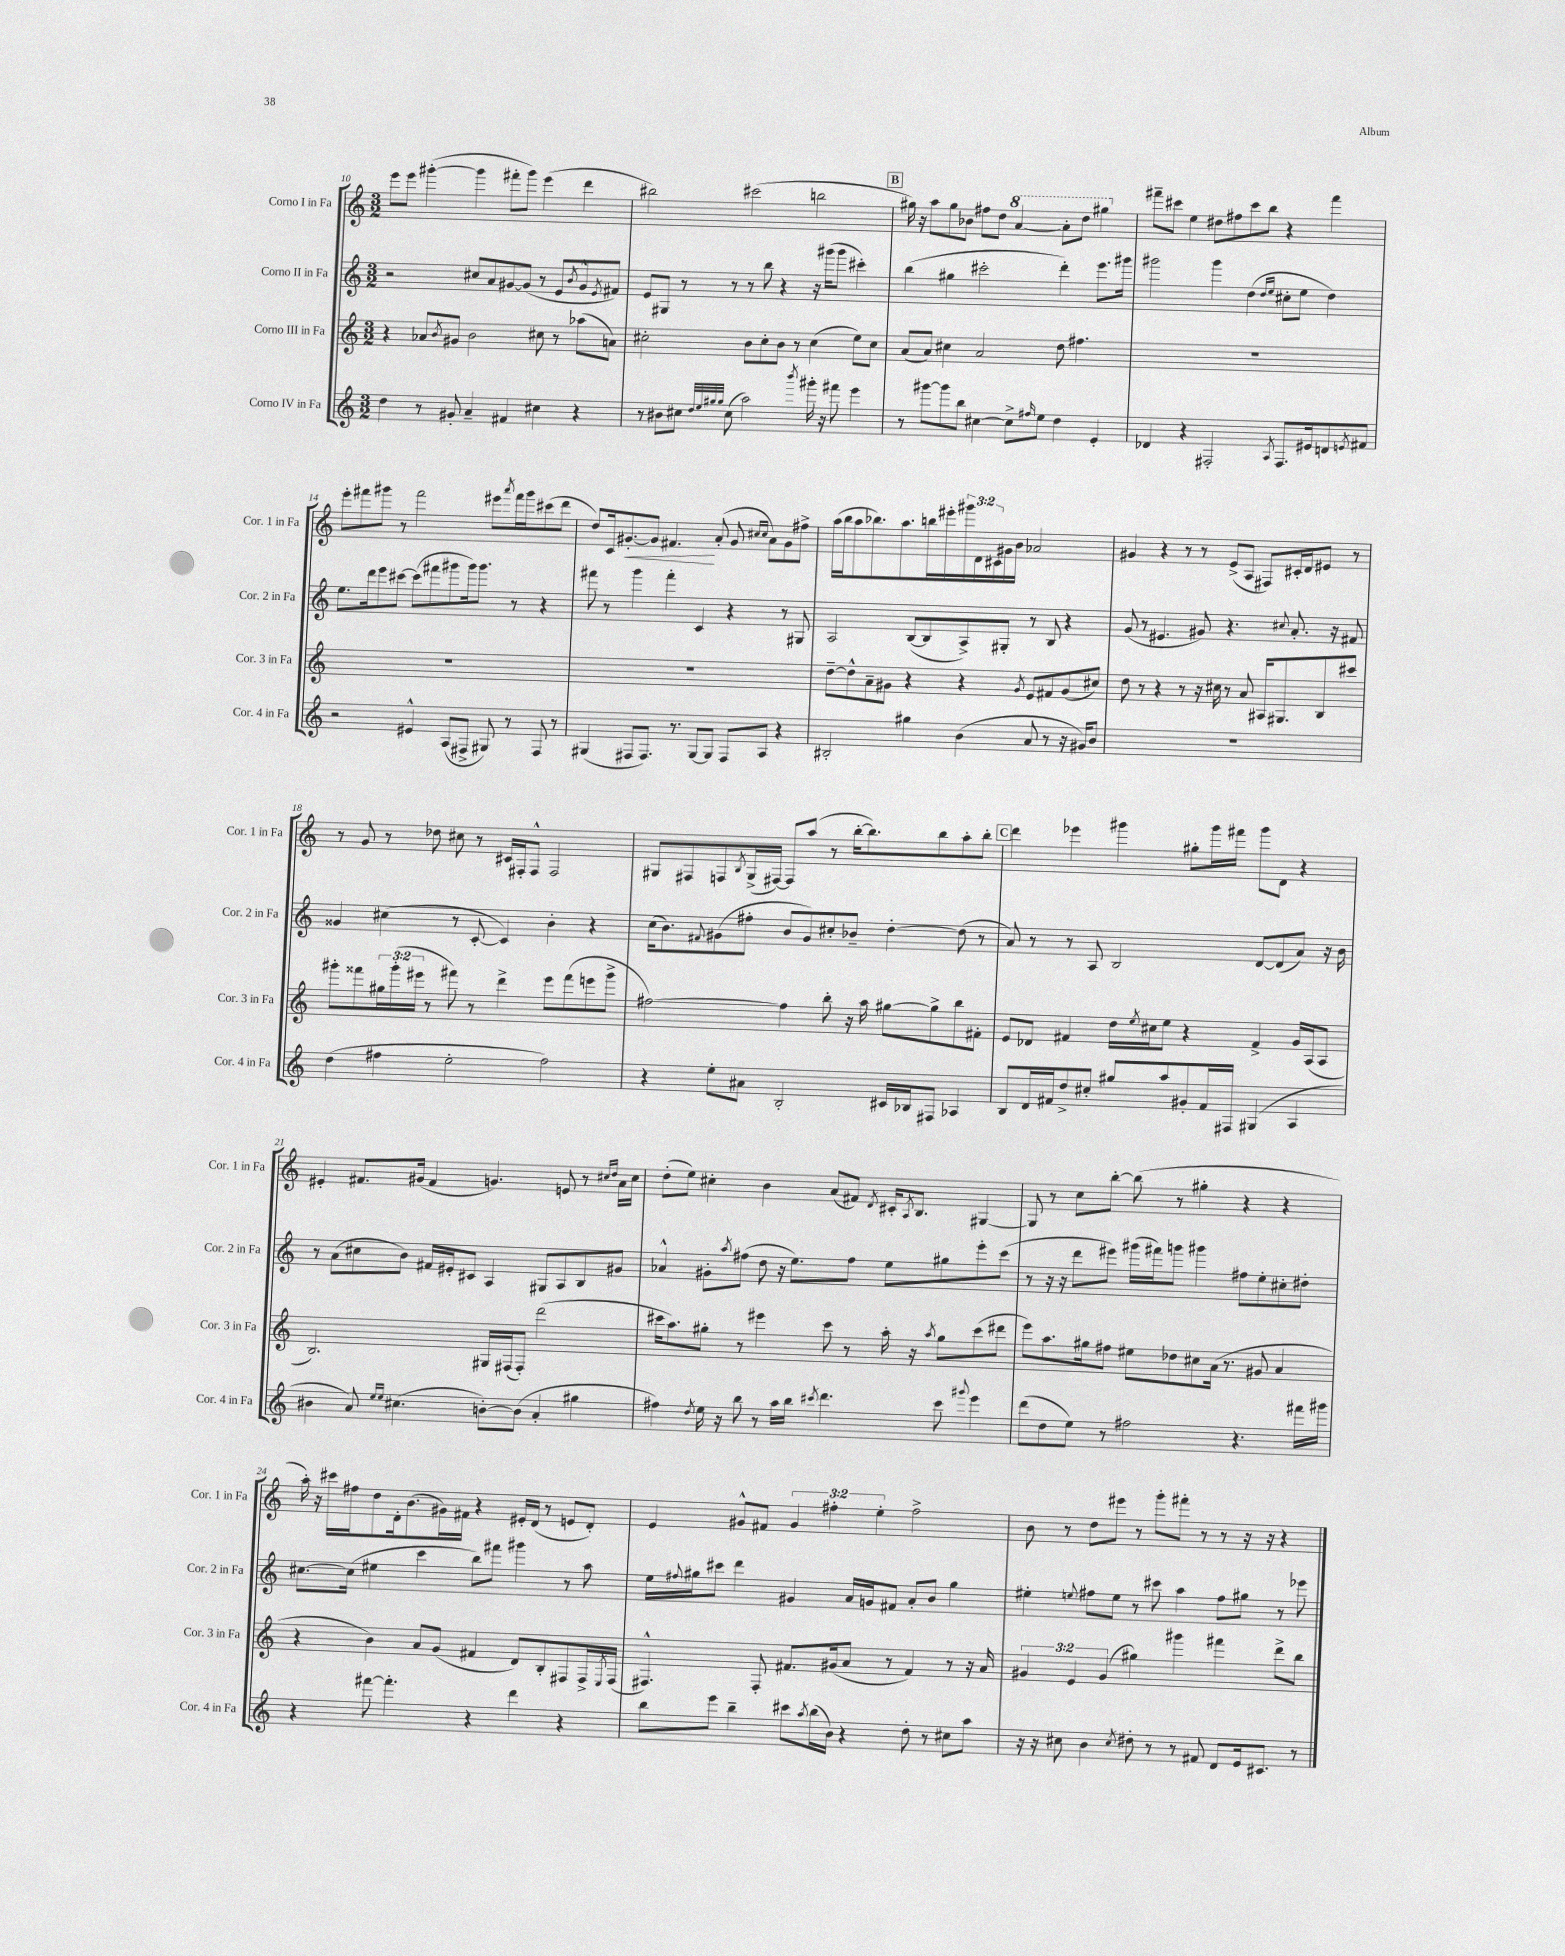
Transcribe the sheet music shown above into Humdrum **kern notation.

**kern	**kern	**kern	**kern	**dynam
*part4	*part3	*part2	*part1	*part1
*staff4	*staff3	*staff2	*staff1	*staff1
*I"Corno IV in Fa	*I"Corno III in Fa	*I"Corno II in Fa	*I"Corno I in Fa	*
*I'Cor. 4 in Fa	*I'Cor. 3 in Fa	*I'Cor. 2 in Fa	*I'Cor. 1 in Fa	*
*clefG2	*clefG2	*clefG2	*clefG2	*
*k[]	*k[]	*k[]	*k[]	*
*M3/2	*M3/2	*M3/2	*M3/2	*
=10	=10	=10	=10	=10
4dd\	4r	2r	8eee\L	.
.	.	.	8eee\J	.
8r	8a-X/L	.	([4ggg#X'\	.
.	8qb/	.	.	.
8g#X'/	8g#X/J	.	.	.
4a~/	2b\	8cc#X/L	4ggg#\]	.
.	.	8a/	.	.
4f#X/	.	[8g#X/	8fff#X'\L	.
.	.	(8g#/J]	8ggg#\J)	.
4cc#X\	8cc#X\	8r	(4eee\	.
.	8r	8e/L	.	.
.	.	8qb/	.	.
4r	(8aa-X\L	8g#^^/	4ddd\	.
.	.	8qe/	.	.
.	8an\J)	8f#X/J)	.	.
=11	=11	=11	=11	=11
8r	2cc#X'\	8e/L	2bb#X\)	.
8b#X\L	.	8G#X/J	.	.
8cc#X\J	.	8r	.	.
32qqdd/LLL	.	.	.	.
32qqee/	.	.	.	.
32qqgg#X/	.	.	.	.
32qqgg#/JJJ	.	.	.	.
(8cc#\	.	8r	.	.
2aa\)	8b\L	8r	(2ccc#X\	.
.	8cc#'\	8bb\	.	.
.	8b\J	4r	.	.
.	8r	.	.	.
8qbbb/	.	.	.	.
16ggg#X'\	(4cc#\	16r	2bbn\	.
16r	.	(16ggg#X\KL	.	.
8fff#X\	.	8ggg#\J	.	.
4eee\	8ee\L)	4ccc#X'\)	.	.
.	8cc#\J	.	.	.
!!LO:REH:place=s1:t=B
=12	=12	=12	=12	=12
8r	(8a/L	(4bb\	16gg#X\)	.
.	.	.	16r	.
[8ggg#X\L	8a/J)	.	8aa\L	.
8ggg#\]	4cc#X\	4gg#X\	8gg#\	.
8bb\J	.	.	8b-X\J	.
[4cc#X\	2a/	2ccc#X'\	8ff#X\L	.
.	.	.	8dd\J	.
*	*	*	*8va	*
8cc#^\L]	.	.	[4aa/	.
16qqff#X/	.	.	.	.
8ee\J	.	.	.	.
4dd\	8dd\	4ddd'\)	8aa'\L]	.
.	4.ff#X\	.	8ddd\J	.
4e'/	.	8.eee\L	4ggg#X\	.
.	.	16ggg#X\Jk	.	.
=13	=13	=13	=13	=13
*	*	*	*X8va	*
4d-X/	1.r	2ggg#X\	8fff#X~\L	.
.	.	.	8ccc#X\J	.
4r	.	.	4ee\	.
2F#X'/	.	4ggg#\	8dd#X\L	.
.	.	.	8ff#X\	.
.	.	(4dd\	8ccc#\	.
.	.	.	8bb\J	.
.	.	16qqdd/LL	.	.
8qA/	.	16qqee/JJ	.	.
8.F#/L	.	8cc#X'\L	4r	.
.	.	8ee\J	.	.
16e#X/k	.	.	.	.
8dn/	.	4dd\)	4fff#\	.
8qen/	.	.	.	.
8f#X/J	.	.	.	.
!!LO:LB:g=z
=14	=14	=14	=14	=14
2r	1.r	8.ee\L	8eee'\L	.
.	.	.	8fff#X\	.
.	.	16ddd\k	.	.
.	.	8eee\	8ggg#X\J	.
.	.	[8ccc#X\J	8r	.
4e#X^^/	.	(8ccc#\L]	2fff#\	.
.	.	8fff#X\	.	.
(8A/L	.	8ggg#X\	.	.
8F#X^/J	.	16ggg#\k)	.	.
.	.	8.ggg#\J	.	.
8G#X/)	.	.	8eee#X\L	.
.	.	.	8qaaa/	.
8r	.	8r	16fff#\L	.
.	.	.	16ggg#\J	.
8F#/	.	4r	(8ccc#X\	.
8r	.	.	8ddd\J	.
=15	=15	=15	=15	=15
(4G#X/	1.r	8fff#X\	8dd/L)	.
.	.	8r	16c/k	.
!	!	!	!	!LO:HP:b
.	.	.	[8.g#X'/	<
8F#X/L	.	4ggg\	.	.
8.F#/J)	.	.	8g#/J]	.
.	.	4fff#'\	4.f#X/	.
8.r	.	.	.	.
[8G#/L	.	4c/	.	.
8G#/J]	.	.	(8a'/	[
8F#/L	.	4r	8g#/	.
.	.	.	16qqcc#X/LL	.
.	.	.	16qqcc#/JJ	.
8A/J	.	.	8a\L)	.
4r	.	8r	8g#\	.
.	.	8G#X/	8ff#X^\J	.
=16	=16	=16	=16	=16
2B#X'/	[8dd~\L	2A/	(16aa\LL	.
.	.	.	16bb\J	.
.	8dd^^\]	.	8aa\	.
.	8a~\	.	8.bb-X\)	.
.	8g#X\J	.	.	.
.	.	.	8.aa\	.
4gg#X\	4r	([8B/L	.	.
.	.	8B/]	16bbn\L	.
.	.	.	16eee#X'\	.
(4b\	4r	8A^/)	24ggg#X\	.
.	.	.	24d\	.
.	.	.	24c#X\	.
.	.	8G#X'/J	16g#X\	.
.	.	.	16b\JJ	.
.	8qg#/	.	.	.
8a/	8e/L	8r	2a-X/	.
8r	8f#X/	8B/	.	.
16r	(8g#/	4r	.	.
16g#X/KL)	.	.	.	.
8b/J	8cc#X/J)	.	.	.
=17	=17	=17	=17	=17
1.r	8dd\	(8g/	4g#X/	.
.	8r	8r	.	.
.	4r	4.e#X/	4r	.
.	8r	.	8r	.
.	16r	8g#X/)	8r	.
.	16cc#X\	.	.	.
.	8r	4.r	(8e^/L	.
.	8a/	.	8A/J	.
.	16A#X/KL	.	8F#X/L)	.
.	8.G#X/	.	.	.
.	.	8qqcc#X/	.	.
.	.	8.a'/	16c#X'/L	.
.	.	.	16d/J	.
.	8B/	.	8e#X/J	.
.	.	16r	.	.
.	8ccc#X/J	8f#X/	8r	.
!!LO:LB:g=z
=18	=18	=18	=18	=18
(4dd\	8ggg#X'\L	4g##X/	8r	.
.	8fff##X\	.	8g/	.
4ff#X\	24gg#X\L	(4cc#X\	8r	.
.	(24ggg#'\	.	.	.
.	24eee#X\JJ	.	.	.
.	8r	.	8dd-X\	.
2ee'\	8fff#X\)	8r	8cc#X\	.
.	8r	[8c'/	8r	.
.	4ddd^\	4c/])	16c#X/LL	.
.	.	.	16F#X'/J	.
.	.	.	8F#^^/J	.
2ff#\)	8eee#\L	4b'\	2F#/	.
.	(8fff#\	.	.	.
.	8eeen\	4r	.	.
.	8ggg#^\J	.	.	.
=19	=19	=19	=19	=19
4r	[2ff#X\)	(16cc\KL	8G#X/L	.
.	.	8.b\)	.	.
.	.	.	8F#X/	.
.	.	8qqf#X/	.	.
8ee'\L	.	(8g#X\	8Fn/	.
.	.	.	8qB/	.
8a#X\J	.	8ff#X'\J	(16G#^/L	.
.	.	.	[16F#X/JJ)	.
2B'/	4ff#\]	8b/L	8F#/L]	.
.	.	8g#/)	(8aa/J	.
.	8bb'\	8cc#X'/	8r	.
.	16r	8b-X~/J	[16bb'\KL	.
.	16aa\	.	8.bb\])	.
16c#X/LL	[8gg#X\L	[4dd'\	.	.
16B-X/J	.	.	.	.
8F#X/J	8gg#^\]	.	8bb\	.
4A-X/	8bb\	(8dd\]	8aa'\	.
.	8f#X'\J	8r	8bb'\J	.
!!LO:REH:place=s1:t=C
=20	=20	=20	=20	=20
8B/L	8e/L	8a/)	4ddd\	.
16d/L	8d-X/J	8r	.	.
16f#X/J	.	.	.	.
8dd^/	4f#X/	8r	4eee-X\	.
8cc#X'/J	.	8A/	.	.
8gg#X/L	16dd\LL	2B/	4ggg#X\	.
.	8qee/	.	.	.
.	16cc#X\J	.	.	.
8aa/	8ee\J	.	.	.
8g#X'/	4r	.	8gg#X'\L	.
16f#/L	.	.	16ggg#\L	.
16F#X/JJ	.	.	16fff#X\JJ	.
(4G#X/	4f#^/	[8d/L	8ggg#\L	.
.	.	(8d/]	8d\J	.
4A/	16g/LL	8a/J)	4r	.
.	(16A/J	.	.	.
.	8A/J	16r	.	.
.	.	16b\	.	.
!!LO:LB:g=z
=21	=21	=21	=21	=21
4b#X\	2.B/)	8r	4e#X'/	.
.	.	(8a\L	.	.
8a/)	.	8cc#X\	8.f#X/L	.
16qqee/LL	.	.	.	.
16qqee/JJ	.	.	.	.
(4.cc#X\	.	8b\J)	.	.
.	.	.	(16g#X/Jk	.
.	.	16f#X/LL	4f#/	.
.	.	16e#X'/J	.	.
.	.	8c#X/J	.	.
[8bn'\L)	16G#X/LL	4A/	4.gn/)	.
.	(16F#X/J	.	.	.
(8b\J]	8F#'/J)	.	.	.
4a'/	(2ddd\	8G#X/L	.	.
.	.	8A/	8en/	.
4gg#X\	.	8B/	8r	.
.	.	.	16qqcc#X/LL	.
.	.	.	16qqdd/JJ	.
.	.	8g#X/J	16a\LL	.
.	.	.	16cc#\JJ	.
=22	=22	=22	=22	=22
4ff#X\)	16ccc#X\KL	4a-X^^/	(8dd'\L	.
.	8.aa\)	.	.	.
.	.	.	8ee\J)	.
8qdd/	.	.	.	.
16ee\	8gg#X'\J	8g#X'\L	4cc#X'\	.
16r	.	.	.	.
.	.	8qaa/	.	.
8bb\	8r	(8ff#X\J	.	.
8r	4eee#X\	8dd\	4b\	.
16aa\LL	.	16r	.	.
16bb\JJ	.	8.ee\L)	.	.
8qccc#X/	.	.	.	.
4.ddd\	8ccc#\	.	(8a/L	.
.	8r	8ff#\J	8f#X/J)	.
.	.	.	8qd/	.
.	16aa'\	8ee\L	16c#X'/KL	.
.	.	.	8qA/	.
.	16r	.	8.B/J	.
.	8qaa/	.	.	.
8ccc#\	8gg#\L	8gg#X\	.	.
8qqggg#X/	.	.	.	.
4eee\	(8ccc#\	8eee'\	[4G#X/	.
.	8ddd#X\J	(8ccc\J	.	.
=23	=23	=23	=23	=23
(8ddd\L	8eee\L)	8r	8G#/]	.
8dd\	8.aa\	16r	8r	.
.	.	16r	.	.
8ee\J)	.	8ddd\L	8cc\L	.
.	16gg#X\k	.	.	.
8r	8ff#X\J	8eee#X\J)	[8bb'\J	.
2ff#X\	8ee#X\L	(16ggg#X\LL	(8bb\]	.
.	.	16fff#X\J)	.	.
.	8dd-X\	8gggn\J	8r	.
.	8cc#X\	4ggg#X\	4gg#X'\	.
.	(16a\Jk	.	.	.
.	8.r	.	.	.
4.r	.	8ff#X\L	4r	.
.	8g#X/	8ee'\	.	.
.	4a/	8cc#X'\	4r	.
16fff#X\LL	.	8dd#X'\J	.	.
16ggg#X\JJ	.	.	.	.
!!LO:LB:g=z
=24	=24	=24	=24	=24
4r	4r	[8.cc#X\L	16aa'\)	.
.	.	.	16r	.
.	.	.	16ccc#X\LL	.
.	.	(16cc#\Jk]	16ff#X\J	.
[8fff#X\	4b\)	4ee#X\	8dd\	.
4.fff#'\]	.	.	16d'\k	.
.	.	.	(8.b\	.
.	8a/L	4ccc\	.	.
.	(8g/J	.	16g#X\L)	.
.	.	.	16f#X\JJ	.
4r	4f#X/	8bb\L)	4r	.
.	.	8fff#X\J	.	.
4ddd\	8d/L)	4ggg#X\	16e#X'/LL	.
.	.	.	(16d/JJ	.
.	8B'/	.	8r	.
4r	8F#X/	8r	8en/L	.
.	16F#^/L	8aa\	8d'/J)	.
.	8qE/	.	.	.
.	(16F#/JJ	.	.	.
=25	=25	=25	=25	=25
8bb\L	4.F#X^^/)	16ee\LL	4e/	.
.	.	8qqff#X/	.	.
.	.	16gg#X\J	.	.
8eee\J	.	8ccc#X\J	.	.
4bb~\	.	4ddd\	8g#X^^/L	.
.	8F#'/	.	8f#X/J	.
8ccc#X\L	8.f#X/L	4g#X/	6g#/	.
8qaa/	.	.	.	.
(16bb\L	.	.	.	.
.	.	.	6ff#X'\	.
16b\JJ)	(16g#X/k	.	.	.
4r	8a/J	16a/LL	.	.
.	.	16gn/J	.	.
.	.	.	6ee'\	.
.	8r	8f#X/J	.	.
8dd'\	4f#/)	8a'/L	2ff#^\	.
8r	.	8b/J	.	.
8cc#X\L	8r	4gg#\	.	.
8aa\J	16r	.	.	.
.	16a/	.	.	.
=26	=26	=26	=26	=26
16r	6g#X/	4ee#X'\	8b\	.
16r	.	.	.	.
8cc#X\	.	.	8r	.
.	6e/	.	.	.
.	.	8qqeen/	.	.
4b\	.	8ff#X\L	8dd\L	.
.	(6g#/	.	.	.
.	.	8ee\J	8eee#X\J	.
8qcc#/	.	.	.	.
8dd#X'\	4gg#X\)	8r	8r	.
8r	.	8ccc#X\	8ggg'\L	.
8r	4ggg#X\	4aa\	8fff#X'\J	.
8f#X/	.	.	8r	.
8d/L	4fff#X\	8ff#\L	8r	.
16e/k	.	8gg#X\J	16r	.
8.c#X/J	.	.	16r	.
.	8ddd^\L	8r	4r	.
8r	8bb\J	8eee-X\	.	.
==	==	==	==	==
*-	*-	*-	*-	*-
